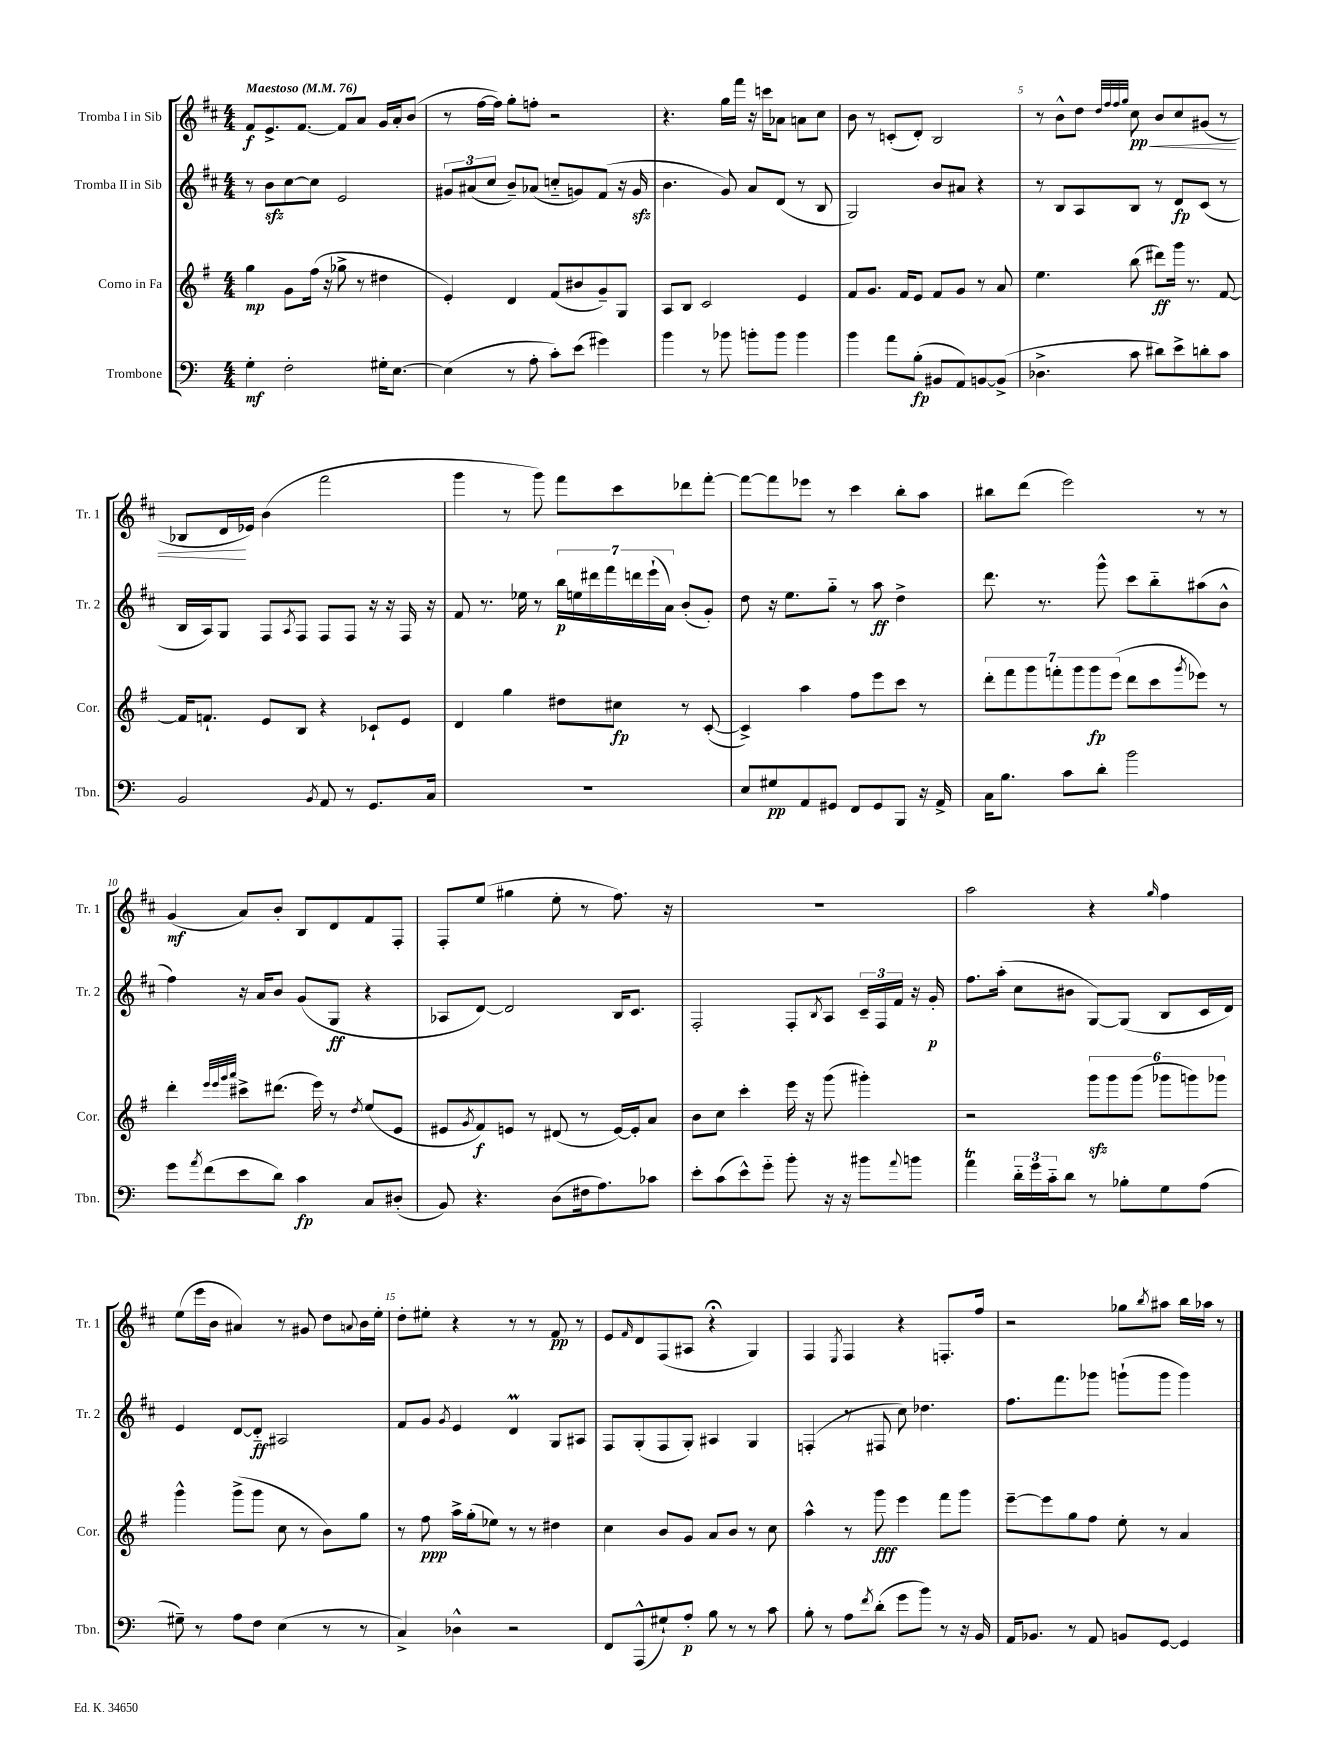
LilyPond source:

<<
\new StaffGroup <<
\new Staff = "s0" \with { instrumentName = "Tromba I in Sib" shortInstrumentName = "Tr. 1" } {
    \clef treble \key d \major \numericTimeSignature \time 4/4 \tempo "Maestoso" 4 = 76
    fis'8\f e'8.-> fis'8.~ fis'8 a'8 g'16 a'16-. b'8( |
    r8 fis''16~ fis''16) g''8-. f''8-. r2 |
    r4. g''16 fis'''16 r16 c'''16 aes'8 a'8 cis''8 |
    b'8 r8 c'8-.( d'8-.) b2 |
    r8 b'8-^ d''8 \grace { d''32 fis''32 fis''32 g''32 } cis''8\pp\< b'8 cis''8 gis'8( r8 |
    bes8 d'16\! ees'16) b'4( fis'''2 |
    g'''4 r8 g'''8) fis'''8 cis'''8 des'''8 fis'''8~-. |
    fis'''8~ fis'''8 ees'''8 r8 cis'''4 b''8-. a''8 |
    bis''8 d'''8( e'''2) r8 r8 |
    g'4\mf( a'8) b'8-. b8 d'8 fis'8 fis8-. |
    fis8-. e''8( gis''4 e''8-. r8 fis''8.) r16 |
    R1 |
    a''2 r4 \grace { g''16 } fis''4 |
    e''8( e'''16 b'16 ais'4) r8 gis'8 d''8 \appoggiatura { a'8 } b'16 e''16-. |
    d''8-. eis''8-. r4 r8 r8 fis'8\pp r8 |
    e'8 \grace { fis'16 } d'8 fis8( ais8 r4\fermata g4) |
    fis4 \acciaccatura { e8 } fis4 r4 f8.-. fis''16 |
    r2 ges''8 \acciaccatura { b''8 } ais''8 b''16 aes''16 r8 \bar "|." |
}
\new Staff = "s1" \with { instrumentName = "Tromba II in Sib" shortInstrumentName = "Tr. 2" } {
    \clef treble \key d \major \numericTimeSignature \time 4/4
    r8 b'8\sfz cis''8~ cis''8 e'2 |
    \tuplet 3/2 { gis'8 ais'8( cis''8 } b'8--) aes'8( c''8-_ g'8) fis'8( r16 g'16\sfz |
    b'4. g'8) a'8 d'8( r8 b8 |
    g2) b'8 ais'8 r4 |
    r8 b8 a8 b8 r8 d'8\fp cis'8( r8 |
    b16 a16) g8 fis8 \acciaccatura { a8 } fis8 fis8 fis8 r16 r16 fis16 r16 |
    fis'8 r8. ees''16 r8 \tuplet 7/4 { b''16\p e''16 dis'''16 fis'''16 d'''16 e'''16-!( a'16) } b'8-.( g'8-.) |
    d''8 r16 e''8. g''8-_ r8 a''8\ff d''4-> |
    d'''8. r8. g'''8-^ cis'''8 b''8-_ ais''8( b'8-^ |
    fis''4) r16 a'16 b'8 g'8( g8\ff r4 |
    aes8 d'8~) d'2 b16 cis'8. |
    fis2-. fis8-. \acciaccatura { b8 } a8 \tuplet 3/2 { cis'16-- fis16 fis'16 } r16 g'16-.\p |
    fis''8. a''16-.( cis''8 bis'8 g8~) g8( b8 cis'16 d'16) |
    e'4 d'8~ d'8-_\ff ais2 |
    fis'8 g'8 \acciaccatura { g'8 } e'4 d'4\prall g8 ais8 |
    fis8 g8-.( fis8 g8-.) ais4 g4 |
    f4-.( r8 fis8 cis''8) des''4. |
    fis''8. fis'''8. ges'''8 g'''8-!( g'''8 g'''4) \bar "|." |
}
\new Staff = "s2" \with { instrumentName = "Corno in Fa" shortInstrumentName = "Cor." } {
    \clef treble \key g \major \numericTimeSignature \time 4/4
    g''4\mp g'8 fis''16( r16 ges''8-> r8 dis''4 |
    e'4-.) d'4 fis'8( bis'8 g'8--) g8 |
    a8 b8 c'2 e'4 |
    fis'8 g'8. fis'16 e'8 fis'8 g'8 r8 a'8 |
    e''4. b''8( dis'''8\ff) g'''16 r8. fis'8~ |
    fis'16 f'8.-! e'8 b8 r4 ces'8-! e'8 |
    d'4 g''4 dis''8 cis''8\fp r8 c'8~-.( |
    c'4->) a''4 fis''8 e'''8 c'''8 r8 |
    \tuplet 7/4 { d'''8-. fis'''8 g'''8 f'''8-. g'''8 g'''8\fp e'''8( } d'''8 c'''8 \acciaccatura { g'''8 } ees'''8) r8 |
    d'''4-. \grace { e'''32 e'''32 g'''32 a'''32 } cis'''8-> dis'''8.( e'''16) r8 \acciaccatura { d''8 } e''8( e'8 |
    eis'8 \acciaccatura { g'8 } fis'8\f) e'8 r8 dis'8( r8 e'16~) e'16-. a'8 |
    b'8 c''8 c'''4-. e'''16 r16 g'''8( gis'''4-.) |
    r2 \tuplet 6/4 { g'''8\sfz g'''8 g'''8( ges'''8 g'''8) ges'''8 } |
    g'''4-^ g'''8->( g'''8 c''8 r8 b'8) g''8 |
    r8 fis''8\ppp a''16-> g''16-.( ees''8) r8 r8 dis''4 |
    c''4 b'8 g'8 a'8 b'8 r8 c''8 |
    a''4-^ r8 g'''8\fff e'''4 fis'''8 g'''8 |
    e'''8~-- e'''8 g''8 fis''8 e''8-. r8 a'4 \bar "|." |
}
\new Staff = "s3" \with { instrumentName = "Trombone" shortInstrumentName = "Tbn." } {
    \clef bass \key c \major \numericTimeSignature \time 4/4
    g4-.\mf f2-. gis16-. e8.~ |
    e4( r8 a8-. c'8-.) e'8( gis'4) |
    b'4 r8 bes'8 b'8-. b'8 b'4 |
    b'4 a'8 b8-.\fp( bis,8 a,8) b,8~ b,8->( |
    des4.-> c'8 dis'8) e'8-> d'8-. c'8 |
    b,2 \acciaccatura { b,8 } a,8 r8 g,8. c16 |
    R1 |
    e8 gis8\pp a,8 gis,8 f,8 gis,8 b,,8 r16 a,16-> |
    c16 b8. c'8 d'8-. b'2 |
    g'8 \acciaccatura { a'8 } f'8( e'8 d'8) c'4\fp c8 dis8-.( |
    b,8) r4. d8( fis16 a8.) ces'8 |
    e'8-. c'8( e'8-^) g'8-_ b'8-. r16 r16 bis'8 \appoggiatura { a'8 } b'8 |
    a'4\trill \tuplet 3/2 { d'16-_ g'16 c'16-_ } d'8 r8 bes8-. g8 a8( |
    gis8--) r8 a8 f8 e4( r8 r8 |
    c4->) des4-^ r2 |
    f,8 a,,8-^( gis8-!) a8-.\p b8 r8 r8 c'8 |
    b8-. r8 a8 \acciaccatura { f'8 } d'8-.( g'8 b'8) r8 r16 b,16 |
    a,16 bes,8. r8 a,8 b,8 g,8~ g,4 \bar "|." |
}
>>
>>
\layout { \context { \Score \override BarNumber.break-visibility = ##(#f #t #t) barNumberVisibility = #(every-nth-bar-number-visible 5) } }
